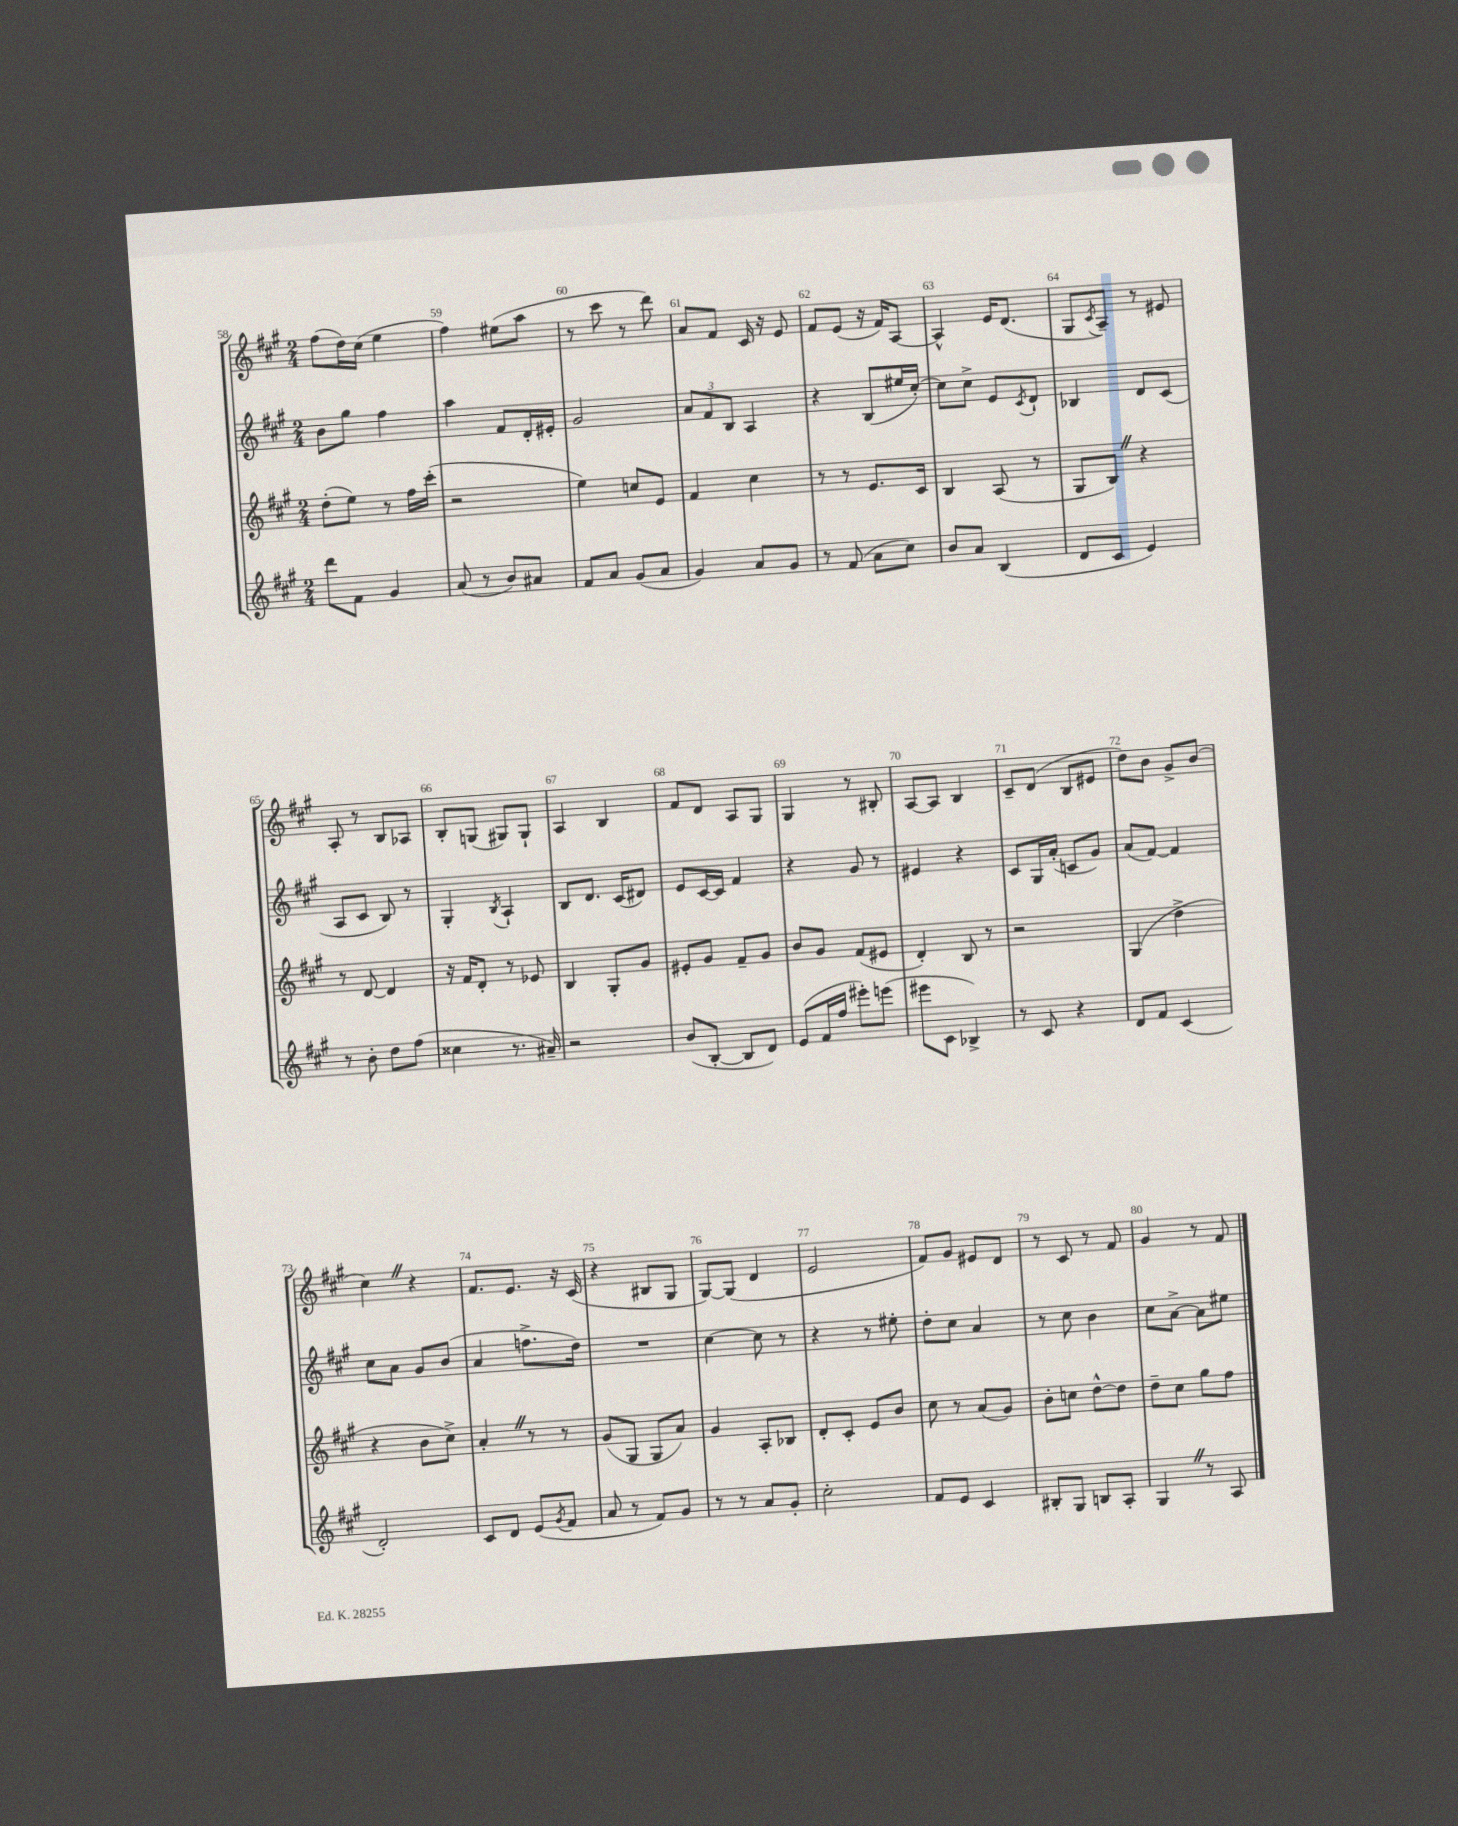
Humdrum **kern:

**kern	**kern	**kern	**kern
*part4	*part3	*part2	*part1
*staff4	*staff3	*staff2	*staff1
*clefG2	*clefG2	*clefG2	*clefG2
*k[f#c#g#]	*k[f#c#g#]	*k[f#c#g#]	*k[f#c#g#]
*M2/4	*M2/4	*M2/4	*M2/4
=58	=58	=58	=58
8ddd\L	(8dd'\L	8b\L	(8ff#\L
8f#\J	8ee\J)	8gg#\J	16dd\L)
.	.	.	(16cc#\JJ
4g#/	8r	4ff#\	4ee\
.	16ff#\LL	.	.
.	(16ccc#'\JJ	.	.
=59	=59	=59	=59
(8a/	2r	4aa\	4ff#\)
8r	.	.	.
8b/L)	.	8f#/L	(8ee#X\L
8a#X/J	.	16d'/L	8aa\J
.	.	16e#X'/JJ	.
=60	=60	=60	=60
8f#/L	4ee\)	2g#/	8r
8a/J	.	.	8ccc#\
(8g#/L	8ccn/L	.	8r
8a/J	8e/J	.	8ddd\)
=61	=61	=61	=61
4g#/)	4f#/	12a/L	8a/L
.	.	12f#/	.
.	.	.	8f#/J
.	.	12B/J	.
8a/L	4cc#\	4A/	16c#/
.	.	.	16r
8g#/J	.	.	8e/
=62	=62	=62	=62
8r	8r	4r	8f#/L
(8f#/	8r	.	(8e/J
8a\L	8.e/L	(8B/L	16r
.	.	.	16f#/KL)
8cc#\J)	.	16ee#X/L	[8A/J
.	16c#/Jk	[16cc#'/JJ)	.
=63	=63	=63	=63
8b/L	4B/	8cc#\L]	4A^^/]
8a/J	.	8cc#^\J	.
(4B/	(8A/	8e/L	16e/KL
.	.	.	(8.d/J
.	.	8qc#/	.
.	8r	8d`/J	.
=64	=64	=64	=64
8d/L	8G#/L	4B-X/	8G#/L
.	.	.	8qc#/
8c#/J	8BZ/J)	.	8A~/J)
4e/)	4r	8d/L	8r
.	.	(8c#/J	8e#X/
!!LO:LB:g=z
=65	=65	=65	=65
8r	8r	8A/L	8A'/
8b'\	[8d/	8c#/J	8r
8dd\L	4d/]	8B/)	8B/L
(8ff#\J	.	8r	8A-X/J
=66	=66	=66	=66
4cc##X\	16r	4G#'/	8B'/L
.	16f#/KL	.	.
.	8d'/J	.	(8Gn/J
.	.	8qB/	.
8.r	8r	4A`/	8G#X/L)
.	8e-X/	.	8G#`/J
16a#X~/)	.	.	.
=67	=67	=67	=67
2r	4B/	8B/L	4A/
.	.	8.d/J	.
.	8G#'/L	.	4B/
.	.	(16c#/KL	.
.	8g#/J	8d#X/J)	.
=68	=68	=68	=68
(8b/L	8e#X'/L	8e/L	8f#/L
[8B'/J	8g#/J	[16c#/L	8d/J
.	.	16c#/JJ]	.
8B/L]	8f#~/L	4f#/	8A/L
8d/J)	8g#/J	.	8G#/J
=69	=69	=69	=69
(8e/L	8b/L	4r	4G#/
16f#/L	8g#/J	.	.
16ff#/JJ	.	.	.
8eee#X'\L)	(8f#/L	8g#/	8r
(8eeen\J	8e#X/J	8r	8B#X'/
=70	=70	=70	=70
8eee#X\L	4d'/)	4e#X/	[8A/L
8c#\J	.	.	8A/J]
4B-X^/)	8B/	4r	4B/
.	8r	.	.
=71	=71	=71	=71
8r	2r	8c#/L	8c#~/L
8c#/	.	16G#/L	(8d/J
.	.	(16a'/JJ	.
4r	.	8cn/L	8B/L
.	.	8g#/J)	8e#X/J
=72	=72	=72	=72
8d/L	(4G#/	(8a/L	8dd\L)
8f#/J	.	[8f#/J)	8b\J
(4c#/	4dd^\	4f#/]	8g#^/L
.	.	.	(8b/J
!!LO:LB:g=z
=73	=73	=73	=73
2d'/)	4r	8cc#\L	4cc#Z\)
.	.	8a\J	.
.	8b\L	8g#/L	4r
.	8cc#^\J)	(8b/J	.
=74	=74	=74	=74
8c#/L	4a'Z/	4a/	8.f#/L
8d/J	.	.	.
.	.	.	8.e/J
(8e/L	8r	8.ffn^\L	.
8qg#/	.	.	.
8f#/J	8r	.	16r
.	.	16dd\Jk)	(16c#/
=75	=75	=75	=75
8a/	(8g#/L	2r	4r
8r	8G#/J	.	.
8f#/L)	8G#/L	.	8B#X/L
8g#/J	8a/J)	.	8G#/J
=76	=76	=76	=76
8r	4g#/	[4cc#\	[8G#/L)
8r	.	.	(8G#/J]
8a/L	8A'/L	8cc#\]	4d/
8g#'/J	8B-X/J	8r	.
=77	=77	=77	=77
2cc#'\	8d'/L	4r	2e/
.	8c#'/J	.	.
.	8e/L	8r	.
.	8b/J	8ee#X'\	.
=78	=78	=78	=78
8f#/L	8cc#\	8dd'\L	8f#/L)
8e/J	8r	8cc#\J	8g#/J
4c#/	(8a/L	4a/	8e#X/L
.	8g#/J)	.	8d/J
=79	=79	=79	=79
8B#X'/L	8b'\L	8r	8r
8G#/J	8ccn\J	8cc#\	8c#/
8Bn/L	[8dd^^\L	4b\	8r
8A'/J	8dd\J]	.	8f#/
=80	=80	=80	=80
4G#Z/	8dd~\L	8cc#\L	4g#/
.	8cc#\J	[8a^\J	.
8r	8gg#\L	8a\L]	8r
8A/	8ff#\J	8ee#X\J	8f#/
==	==	==	==
*-	*-	*-	*-
